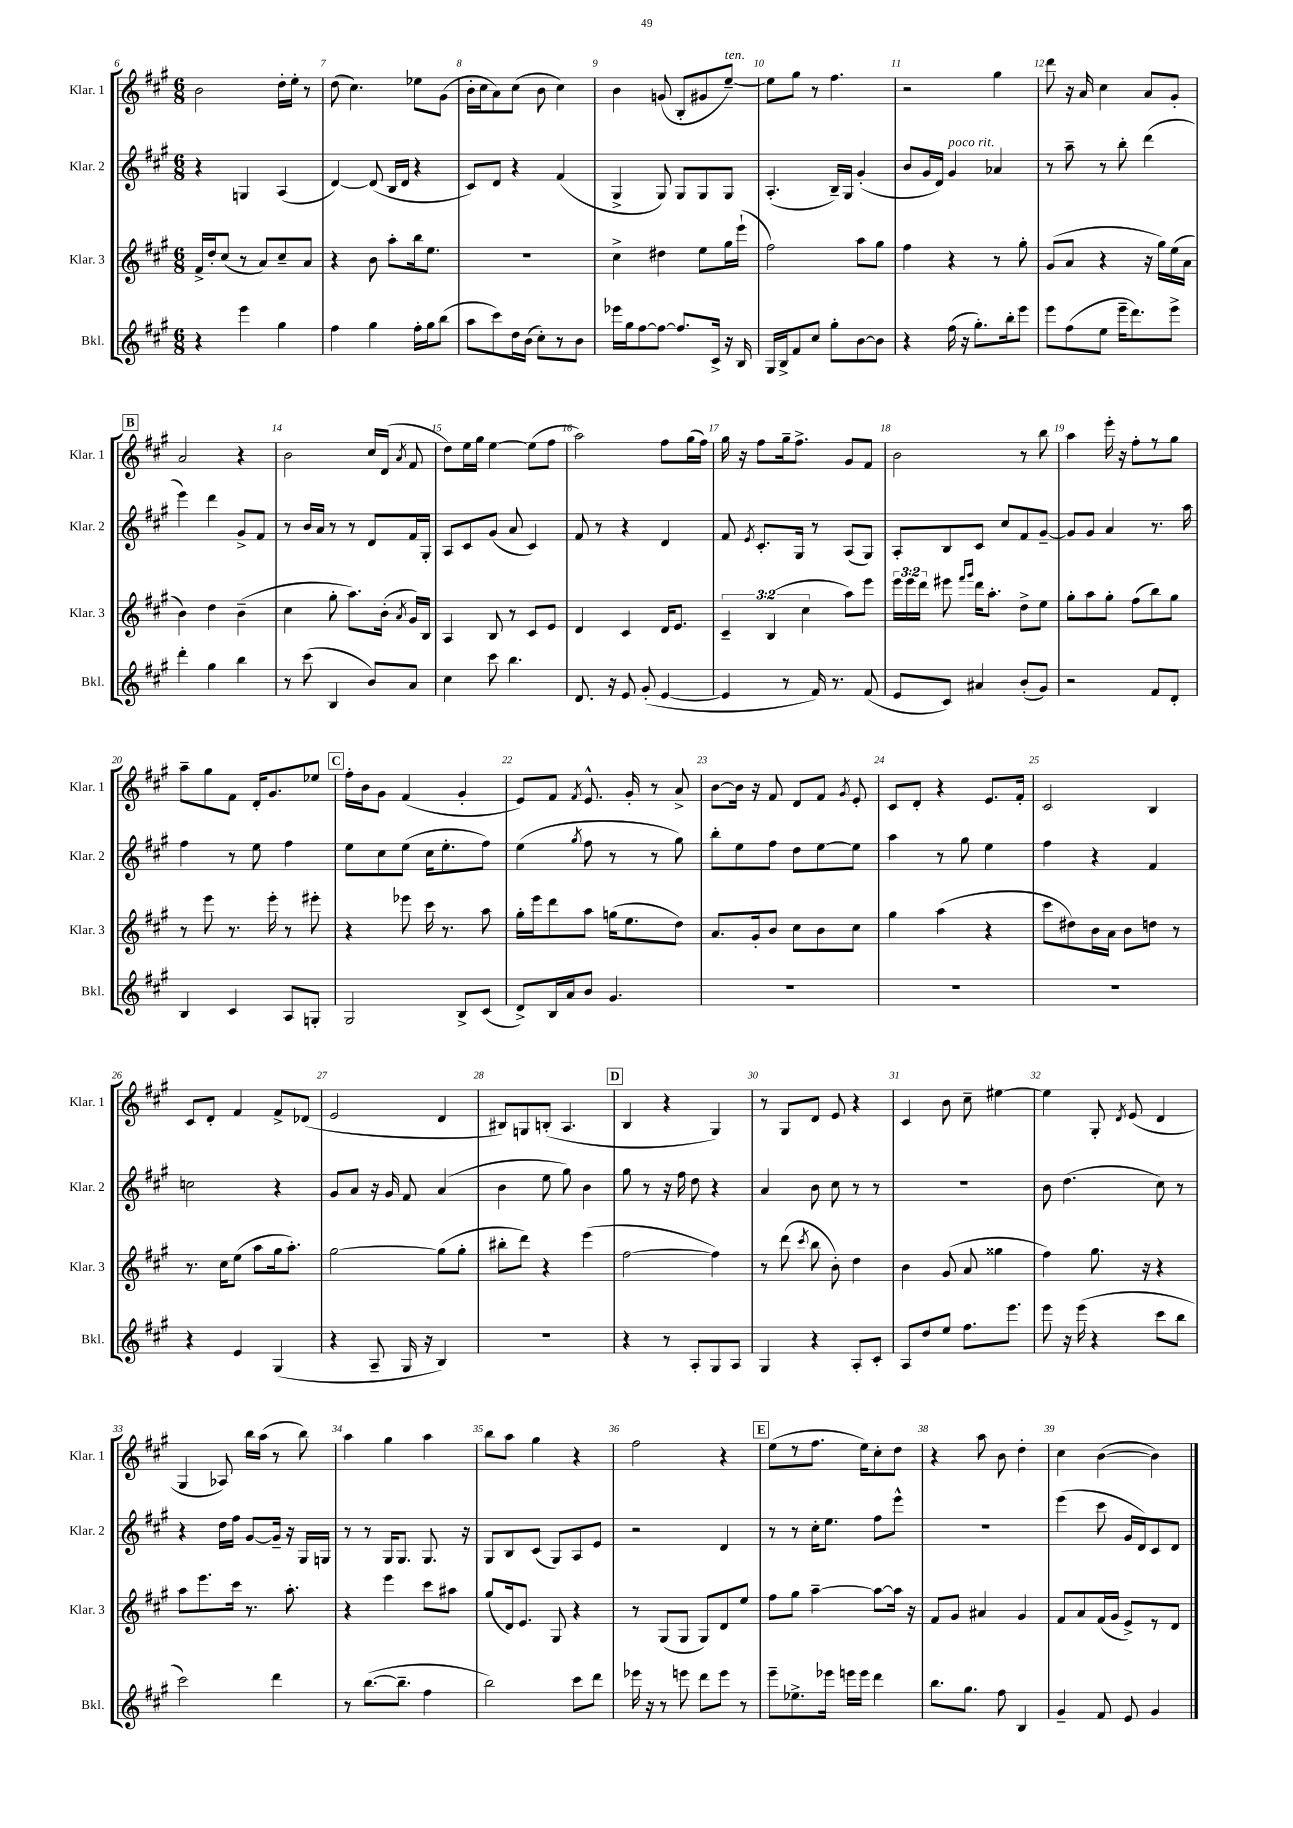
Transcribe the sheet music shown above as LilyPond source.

<<
\new StaffGroup <<
\new Staff = "s0" \with { instrumentName = "Klar. 1" shortInstrumentName = "Klar. 1" } {
    \clef treble \key a \major \numericTimeSignature \time 6/8
    \autoBeamOff b'2 d''16[-. e''16]-. r8 |
    d''8( cis''4.) ees''8[ gis'8]( |
    b'16[-. cis''16 a'8) cis''8]( b'8 cis''4) |
    b'4 g'8( b8[-. gis'8 e''8]~--^\markup { \italic "ten." }) |
    e''8[ gis''8] r8 fis''4. |
    r2 gis''4 |
    d'''8 r16 a'16 cis''4 a'8[ gis'8]-. |
    \mark \markup { \box "B" } a'2 r4 |
    b'2 cis''16[ d'16]( \acciaccatura { a'8 } fis'8 |
    d''8[) e''16 gis''16] e''4~ e''8[( fis''8] |
    a''2) fis''8[ gis''16( fis''16]) |
    gis''16 r16 fis''8[ gis''16-- fis''8.]-> gis'8[ fis'8] |
    b'2 r8 b''8 |
    a''4 e'''16-. r16 fis''8[-. r8 gis''8] |
    a''8[-- gis''8 fis'8] d'16[-. gis'8. ees''8] |
    \mark \markup { \box "C" } fis''16[-. b'16 gis'8] fis'4( gis'4-. |
    e'8[) fis'8] \acciaccatura { fis'8 } e'8.-^ gis'16-. r8 a'8-> |
    b'8[~ b'16] r16 fis'8 d'8[ fis'8] \acciaccatura { gis'8 } e'8-. |
    cis'8[ d'8]-. r4 e'8.[ fis'16]-. |
    cis'2 b4 |
    cis'8[ d'8]-. fis'4 fis'8[-> des'8]( |
    e'2 d'4 |
    bis8[) g8 b8]-.( a4. |
    \mark \markup { \box "D" } b4 r4 gis4) |
    r8 gis8[ d'8] e'8 r4 |
    cis'4 b'8 cis''8-- eis''4~ |
    eis''4 gis8-. \acciaccatura { d'8 } e'8( d'4 |
    gis4 aes8) b''16[ a''16]( r8 b''8) |
    a''4 gis''4 a''4 |
    b''8[ a''8] gis''4 r4 |
    fis''2 r4 |
    \mark \markup { \box "E" } e''8[( r8 fis''8.] e''16[) cis''8-. d''8] |
    r4 a''8 b'8 d''4-. |
    cis''4 b'4~( b'4) \bar "|." |
}
\new Staff = "s1" \with { instrumentName = "Klar. 2" shortInstrumentName = "Klar. 2" } {
    \clef treble \key a \major \numericTimeSignature \time 6/8
    \autoBeamOff r4 g4 a4( |
    d'4~) d'8( b16[ d'16] r4 |
    cis'8[) d'8] r4 fis'4( |
    gis4-> gis8) gis8[ gis8 gis8] |
    a4.-.( b16[--) gis16] gis'4-.( |
    b'8[ gis'16 d'16]) gis'4^\markup { \italic "poco rit." } aes'4 |
    r8 a''8-- r8 b''8-. d'''4( |
    \mark \markup { \box "B" } e'''4) d'''4 gis'8[-> fis'8] |
    r8 b'16[ a'16] r8 r8 d'8[ fis'16 gis16]-. |
    a8[ cis'8 gis'8]( a'8 cis'4) |
    fis'8 r8 r4 d'4 |
    fis'8 \acciaccatura { e'8 } cis'8.[-. gis16] r8 a8[( gis8]) |
    a8[-. b8 cis'8] cis''8[ fis'8 gis'8]~-- |
    gis'8[ gis'8] a'4 r8. a''16 |
    fis''4 r8 e''8 fis''4 |
    \mark \markup { \box "C" } e''8[ cis''8 e''8]( cis''16[ e''8.-. fis''8]) |
    e''4( \acciaccatura { gis''8 } fis''8 r8 r8 gis''8) |
    b''8[-. e''8 fis''8] d''8[ e''8~ e''8] |
    a''4 r8 gis''8 e''4 |
    fis''4 r4 fis'4 |
    c''2 r4 |
    gis'8[ a'8] r16 gis'16 fis'8 a'4( |
    b'4 e''8 gis''8) b'4 |
    \mark \markup { \box "D" } gis''8 r8 r16 fis''16 d''8 r4 |
    a'4 b'8 cis''8 r8 r8 |
    R2. |
    b'8 d''4.( cis''8) r8 |
    r4 d''16[ fis''16] gis'8[~ gis'16]-- r16 gis16[ g16] |
    r8 r8 gis16[ gis8.] gis8. r16 |
    gis8[ b8 cis'8]( gis8[) a8 e'8] |
    r2 d'4 |
    \mark \markup { \box "E" } r8 r8 cis''16[-. e''8.] fis''8[ e'''8]-^ |
    R2. |
    e'''4( cis'''8 gis'16[ d'16) cis'8 d'8] \bar "|." |
}
\new Staff = "s2" \with { instrumentName = "Klar. 3" shortInstrumentName = "Klar. 3" } {
    \clef treble \key a \major \numericTimeSignature \time 6/8 \override Staff.TupletNumber.text = #tuplet-number::calc-fraction-text
    \autoBeamOff fis'16[-> d''16-. cis''8]( r8 a'8[) cis''8-- a'8] |
    r4 b'8 a''8[-. b''16 e''8.] |
    R2. |
    cis''4-> dis''4 e''8[ gis''16 e'''16]-!( |
    fis''2) a''8[ gis''8] |
    fis''4 r4 r8 gis''8-. |
    gis'8[( a'8] r4 r16 gis''16[) e''16( a'16] |
    \mark \markup { \box "B" } b'4) d''4 b'4--( |
    cis''4 gis''8-. a''8.[) b'16]-.( \acciaccatura { a'8 } gis'16[) b16] |
    a4 b8 r8 cis'8[ e'8] |
    d'4 cis'4 d'16[ e'8.] |
    \tuplet 3/2 { cis'4-- b4( cis''4 } a''8[) e'''8] |
    \tuplet 3/2 { e'''16[ e'''16 d'''16] } eis'''8 \grace { fis'''16[ gis'''16] } d'''16[ a''8.]-. d''8[-> e''8] |
    gis''8[-. a''8 gis''8]-. fis''8[( b''8) gis''8] |
    r8 e'''8 r8. e'''16-. r8 eis'''8-. |
    \mark \markup { \box "C" } r4 ees'''8 cis'''16 r8. a''8 |
    gis''16[-. e'''16 d'''8 a''8] g''16[( e''8. d''8]) |
    a'8.[ gis'16-. b'8] cis''8[ b'8 cis''8] |
    gis''4 a''4( r4 |
    cis'''8[ dis''8) b'16 a'16] b'8[ d''8] r8 |
    r8. cis''16[ e''8]( a''8[ gis''16 a''8.]-.) |
    gis''2~ gis''8[( gis''8]-. |
    bis''8[-. d'''8]) r4 e'''4( |
    \mark \markup { \box "D" } fis''2~ fis''4) |
    r8 d'''8( \acciaccatura { cis'''8 } b''8 b'8-.) d''4 |
    b'4 gis'8( a'8 gisis''4 |
    fis''4) gis''8. r16 r4 |
    a''8[ e'''8. cis'''16] r8. a''8.-. |
    r4 e'''4 cis'''8[ ais''8] |
    gis''8[( d'16) e'8.] gis8 r4 |
    r8 gis8[( gis8] gis8[) d'8 e''8] |
    \mark \markup { \box "E" } fis''8[ gis''8] a''4~-- a''8[~ a''16] r16 |
    fis'8[ gis'8] ais'4 gis'4 |
    fis'8[ a'8 fis'16( gis'16] e'8[->) r8 d'8] \bar "|." |
}
\new Staff = "s3" \with { instrumentName = "Bkl." shortInstrumentName = "Bkl." } {
    \clef treble \key a \major \numericTimeSignature \time 6/8
    \autoBeamOff r4 e'''4 gis''4 |
    fis''4 gis''4 fis''16[-. gis''16 b''8]( |
    a''8[ cis'''8) d''16 b'16]( cis''8[-.) r8 b'8] |
    ees'''16[ gis''16 fis''8~ fis''8]~ fis''8.[ cis'16]-> r16 b16 |
    gis16[ b16-> fis'8 cis''8] gis''8[-. b'8~ b'8] |
    r4 fis''16( r16 gis''8.[-.) b''16-. e'''8] |
    e'''8[ fis''8( e''8] e'''16[-- d'''8.) e'''8]-> |
    \mark \markup { \box "B" } d'''4-. gis''4 b''4 |
    r8 cis'''8( b4 b'8[) a'8] |
    cis''4 cis'''8 b''4. |
    d'8. r16 e'8 gis'8-.( e'4~ |
    e'4 r8 fis'16) r8. fis'8( |
    e'8[ cis'8]) ais'4 b'8[-.( gis'8]) |
    r2 fis'8[ d'8]-. |
    b4 cis'4 a8[ g8]-. |
    \mark \markup { \box "C" } gis2 b8[-> cis'8]( |
    d'8[->) b16 a'16 b'8] gis'4. |
    R2. |
    R2. |
    R2. |
    r4 e'4 gis4( |
    r4 a8-- gis16 r16 b4) |
    R2. |
    \mark \markup { \box "D" } r4 r8 a8[-. gis8 a8] |
    gis4 r4 a8[-. cis'8]-. |
    a8[ d''8 e''8] fis''8.[ e'''8.] |
    e'''8 r16 e'''16( r4 cis'''8[ b''8] |
    cis'''2) d'''4 |
    r8 b''8.[~( b''8.]-- fis''4 |
    b''2) cis'''8[ d'''8] |
    ees'''16 r16 r8 e'''8 d'''8[ e'''8] r8 |
    \mark \markup { \box "E" } e'''8[-- ees''8.-> ees'''16] e'''16[ e'''16] d'''4 |
    b''8.[ gis''8.] fis''8 b4 |
    gis'4-- fis'8 e'8 gis'4 \bar "|." |
}
>>
>>
\layout { \context { \Score currentBarNumber = #6 \override BarNumber.break-visibility = ##(#f #t #t) barNumberVisibility = #all-bar-numbers-visible } }
